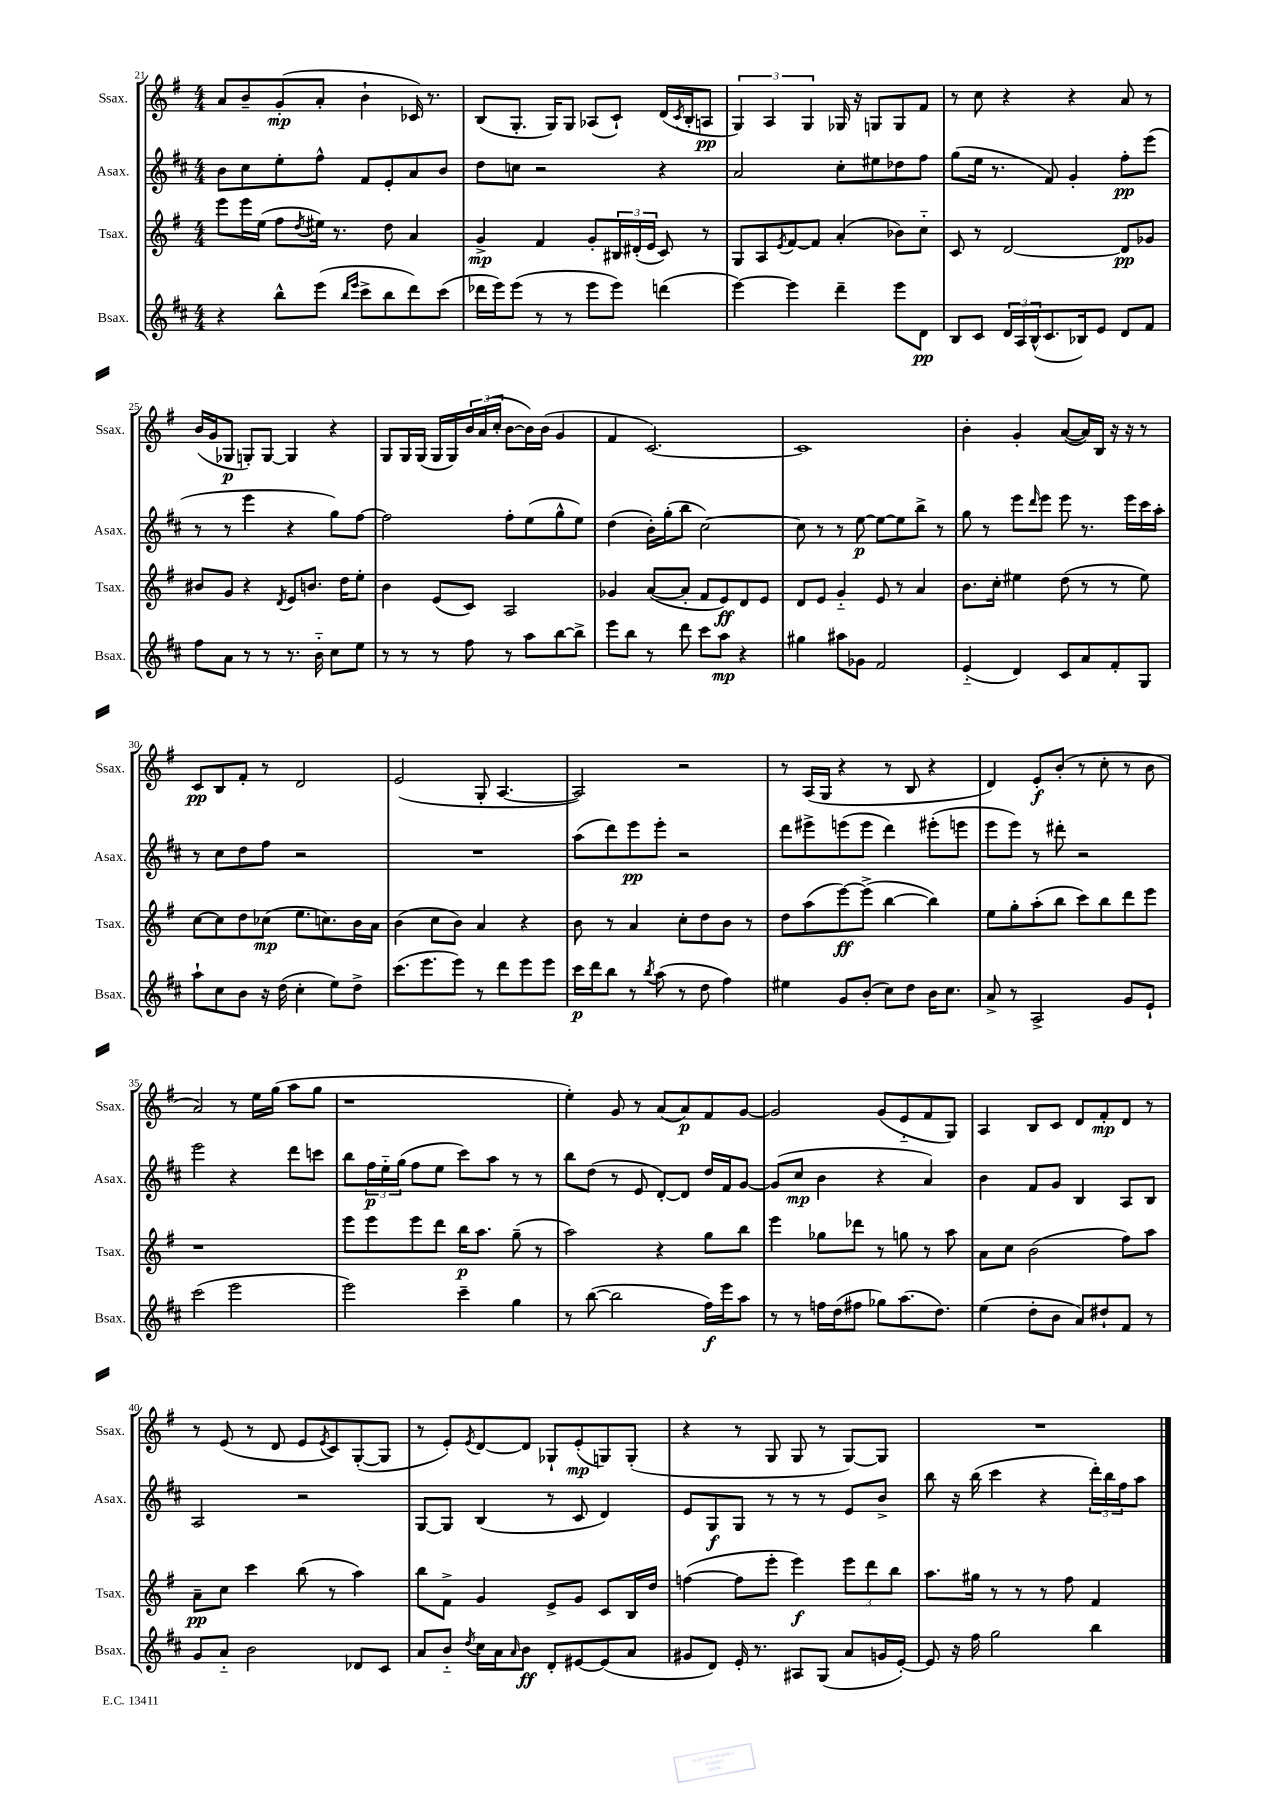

**kern	**kern	**kern	**kern
*staff4	*staff3	*staff2	*staff1
*clefG2	*clefG2	*clefG2	*clefG2
*k[f#c#]	*k[f#]	*k[f#c#]	*k[f#]
*M4/4	*M4/4	*M4/4	*M4/4
4r	8eee\L	8b\L	8a/L
.	16eee\L	8cc#\	8b~/
.	(16ee\JJ	.	.
8bb^^\L	8ff#\L	8ee'\	(8g'/
.	8qdd/	.	.
(8eee\J	16ee#\Jk)	8ff#^^\J	8a'/J
.	8.r	.	.
16qqbb/LL	.	.	.
16qqeee/JJ	.	.	.
8ccc#^\L	.	8f#/L	4b`\
8bb\	8dd\	8e'/	.
8ddd\)	4a/	8a/	16c-/)
.	.	.	8.r
(8ccc#\J	.	8b/J	.
=	=	=	=
16ddd-\LL	4g^/	8dd\L	(8B/L
16eee\J)	.	.	.
(8eee\J	.	8cc\J	8.G'/J
8r	4f#/	2r	.
.	.	.	16G/LK)
8r	.	.	8G/J
8eee\L	8g'/L	.	(8A-/L
8eee\J)	24B#/L	.	8c`/J)
.	(24d#'/	.	.
.	24e/JJ	.	.
(4ddd\	8c/)	4r	(16d/LL
.	.	.	8qc/
.	.	.	16B'/J
.	8r	.	8A/J
=	=	=	=
[4eee\)	8G/L	2a/	6G/)
.	8A/	.	.
.	.	.	6A/
.	8qe/	.	.
4eee\]	[8f#/	.	.
.	.	.	6G/
.	8f#/]J	.	.
4ddd~\	(4a'/	8cc#'\L	16G-/
.	.	.	16r
.	.	8ee#\	8G/L
8eee\L	8b-\L)	8dd-\	8G/
8d\J	8cc'~\J	8ff#\J	8f#/J
=	=	=	=
8B/L	8c/	(8gg\L	8r
8c#/J	8r	16ee\Jk	8cc\
.	.	8.r	.
24d/LL	[2d/	.	4r
24A/	.	.	.
(24B^^/J	.	.	.
8.c#/	.	8f#/)	.
.	.	4g'/	4r
16B-/k)	.	.	.
8e/J	.	.	.
8d/L	8d/]L	8ff#'\L	8a/
8f#/J	8g-/J	(8eee\J	8r
=	=	=	=
8ff#\L	8b#/L	8r	(16b/LL
.	.	.	16g/J
8a\J	8g/J	8r	8G-/J
8r	4r	4eee\	8G'/L)
8r	.	.	[8G/J
.	8qd/	.	.
8.r	8e/L	4r	4G/]
.	8.b/J	.	.
16b'~\	.	.	.
8cc#\L	.	8gg\L)	4r
.	16dd\LK	.	.
8ee\J	8ee'\J	[8ff#\J	.
=	=	=	=
8r	4b\	2ff#\]	8G/L
8r	.	.	16G/L
.	.	.	(16G/JJ
8r	(8e/L	.	16G/LL
.	.	.	16G/)
8ff#\	8c/J)	.	24b/
.	.	.	(24a/
.	.	.	24cc'/JJ
8r	2A/	8ff#'\L	[8b\L
8aa\L	.	(8ee\	16b\]L)
.	.	.	(16b\JJ
[8bb\	.	8gg^^\	4g/
8bb^\]J	.	8ee\J)	.
=	=	=	=
8eee\L	4g-/	(4dd\	4f#/
8bb\J	.	.	.
8r	([8a/L	16b'\LL)	[2.c/)
.	.	(16gg'\J	.
8ddd\	8a'/]J	8bb\J	.
8ccc#\L	8f#/L	[2cc#\)	.
8aa\J	8e/)	.	.
4r	8d/	.	.
.	8e/J	.	.
=	=	=	=
4gg#\	8d/L	8cc#\]	1c]
.	8e/J	8r	.
8aa#\L	4g'~/	8r	.
8g-\J	.	[8ee\	.
2f#/	8e/	8ee\_L	.
.	8r	8ee\]	.
.	4a/	8bb^\J	.
.	.	8r	.
=	=	=	=
(4e'~/	8.b\L	8gg\	4b'\
.	.	8r	.
.	16cc'\Jk	.	.
4d/)	4ee#\	8eee\L	4g'/
.	.	16qqddd/	.
.	.	8eee\J	.
8c#/L	(8dd\	8eee\	([8a/L
8a/	8r	8.r	16a/]L)
.	.	.	16B/JJ
8f#'/	8r	.	16r
.	.	16eee\LL	16r
8G/J	8ee#\)	16ccc#\	8r
.	.	16aa'\JJ	.
=	=	=	=
8aa`\L	[8cc\L	8r	8c/L
8cc#\	8cc\]	8cc#\L	8B/
8b\J	8dd\	8dd\	8f#'/J
16r	(8cc-\J	8ff#\J	8r
(16dd\	.	.	.
4cc#'\	8.ee\L	2r	2d/
.	8.cc\)	.	.
8ee\L)	.	.	.
8dd^\J	16b\L	.	.
.	16a\JJ	.	.
=	=	=	=
(8.ccc#\L	(4b\	1r	(2e/
8.eee\	.	.	.
.	8cc\L	.	.
8eee\J)	8b\J)	.	.
8r	4a/	.	8G'/
8ddd\L	.	.	[4.A/
8eee\	4r	.	.
8eee\J	.	.	.
=	=	=	=
16ccc#\LL	8b\	(8aa\L	2A/])
16ddd\J	.	.	.
8bb\J	8r	8ddd\)	.
8r	4a/	8eee\	.
8qbb/	.	.	.
(8aa\	.	8eee'\J	.
8r	8cc'\L	2r	2r
8dd\	8dd\	.	.
4ff#\)	8b\J	.	.
.	8r	.	.
=	=	=	=
4ee#\	8dd\L	8ddd\L	8r
.	(8aa\	8eee#^\	(16A/LL
.	.	.	16G/JJ
8g/L	[8eee\)	(8eee\	4r
(8b'/J	(8eee^\]J	8eee\J	.
8cc#\L)	[4bb\	4ddd\)	8r
8dd\J	.	.	8B/
16b\LK	4bb\])	(8eee#'\L	4r
8.cc#\J	.	.	.
.	.	8eee\J	.
=	=	=	=
8a^/	8ee\L	8eee\L	4d/)
8r	8gg'\	8eee\J)	.
2A^/	(8aa'\	8r	8e'/L
.	8bb\J	8ddd#'\	(8b'/J
.	8ccc\L)	2r	8r
.	8bb\	.	8cc'\
8g/L	8ddd\	.	8r
8e`/J	8eee\J	.	8b\
=	=	=	=
(2ccc#\	1r	2eee\	2a/)
2eee\	.	4r	8r
.	.	.	16ee\LL
.	.	.	(16gg\JJ
.	.	8ddd\L	8aa\L
.	.	8ccc\J	8gg\J
=	=	=	=
2eee\)	8eee\L	8bb\L	1r
.	8eee\	24ff#\L	.
.	.	24ee'~\	.
.	.	(24gg\JJ	.
.	8eee\	8ff#\L	.
.	8ddd\J	8ee\J	.
4ccc#~\	16bb\LK	8ccc#\L)	.
.	8.aa\J	.	.
.	.	8aa\J	.
4gg\	(8gg~\	8r	.
.	8r	8r	.
=	=	=	=
8r	2aa\)	8bb\L	4ee'\)
([8bb\	.	(8dd\J	.
2bb\]	.	8r	8g/
.	.	8e/	8r
.	4r	[8d'/L)	(8a/L
.	.	8d/]J	8a/)
16ff#\LL)	8gg\L	16dd/LL	8f#/
16eee\J	.	16f#/J	.
8aa\J	8bb\J	[8g/J	[8g/J
=	=	=	=
8r	4eee\	(8g/]L	2g/]
8r	.	8cc#/J	.
16ff\LL	8gg-\L	4b\	.
(16dd\J	.	.	.
8ff#\J	8ddd-\J	.	.
8gg-\L)	8r	4r	(8g/L
(8.aa\	8gg\	.	8e'~/
.	8r	4a/)	8f#/
8.dd\J)	.	.	.
.	8aa\	.	8G/J)
=	=	=	=
(4ee\	8a\L	4b\	4A/
.	8cc\J	.	.
8dd'\L	(2b\	8f#/L	8B/L
8b\J	.	8g/J	8c/J
8a/L)	.	4B/	8d/L
8dd#`/	.	.	8f#'/
8f#/J	8ff#\L)	8A/L	8d/J
8r	8aa\J	8B/J	8r
=	=	=	=
8g/L	8a~\L	2A/	8r
8a'~/J	8cc\J	.	(8e/
2b\	4ccc\	.	8r
.	.	.	8d/
.	(8bb\	2r	8e/L
.	.	.	8qe/
.	8r	.	8c/)
8d-/L	4aa\)	.	([8G'/
8c#/J	.	.	8G/]J
=	=	=	=
8a/L	8bb\L	[8G/L	8r
8b'~/J	8f#^\J	8G/]J	8e'/L)
8qdd/	.	.	8qe/
16cc#\LL	4g/	(4B/	[8d/
16a\J	.	.	.
16qqa/	.	.	.
8b\J	.	.	8d/]J
8d'/L	8e^/L	8r	8G-`/L
[8e#/	8g/J	8c#/	(8e'/
(8e#/]	8c/L	4d/)	8G/)
8a/J	16B/L	.	(8G'/J
.	16dd/JJ	.	.
=	=	=	=
8g#/L	([4ff\	8e/L	4r
8d/J)	.	8G/	.
16e'/	8ff\]L	8G/J	8r
8.r	.	.	.
.	8eee'\J	8r	8G/
8A#/L	4eee\)	8r	8G/
(8G/J	.	8r	8r
8a/L	12eee\L	8e/L	[8G/L)
.	12ddd\	.	.
16g/L	.	8b^/J	8G/]J
.	12bb\J	.	.
[16e'/JJ)	.	.	.
=	=	=	=
8e/]	8.aa\L	8bb\	1r
16r	.	16r	.
16ff#\	16gg#\Jk	(16bb\	.
2gg\	8r	4ccc#\	.
.	8r	.	.
.	8r	4r	.
.	8ff#\	.	.
4bb\	4f#/	24ddd'\LL)	.
.	.	24bb\	.
.	.	24ff#\J	.
.	.	8aa\J	.
==	==	==	==
*-	*-	*-	*-
